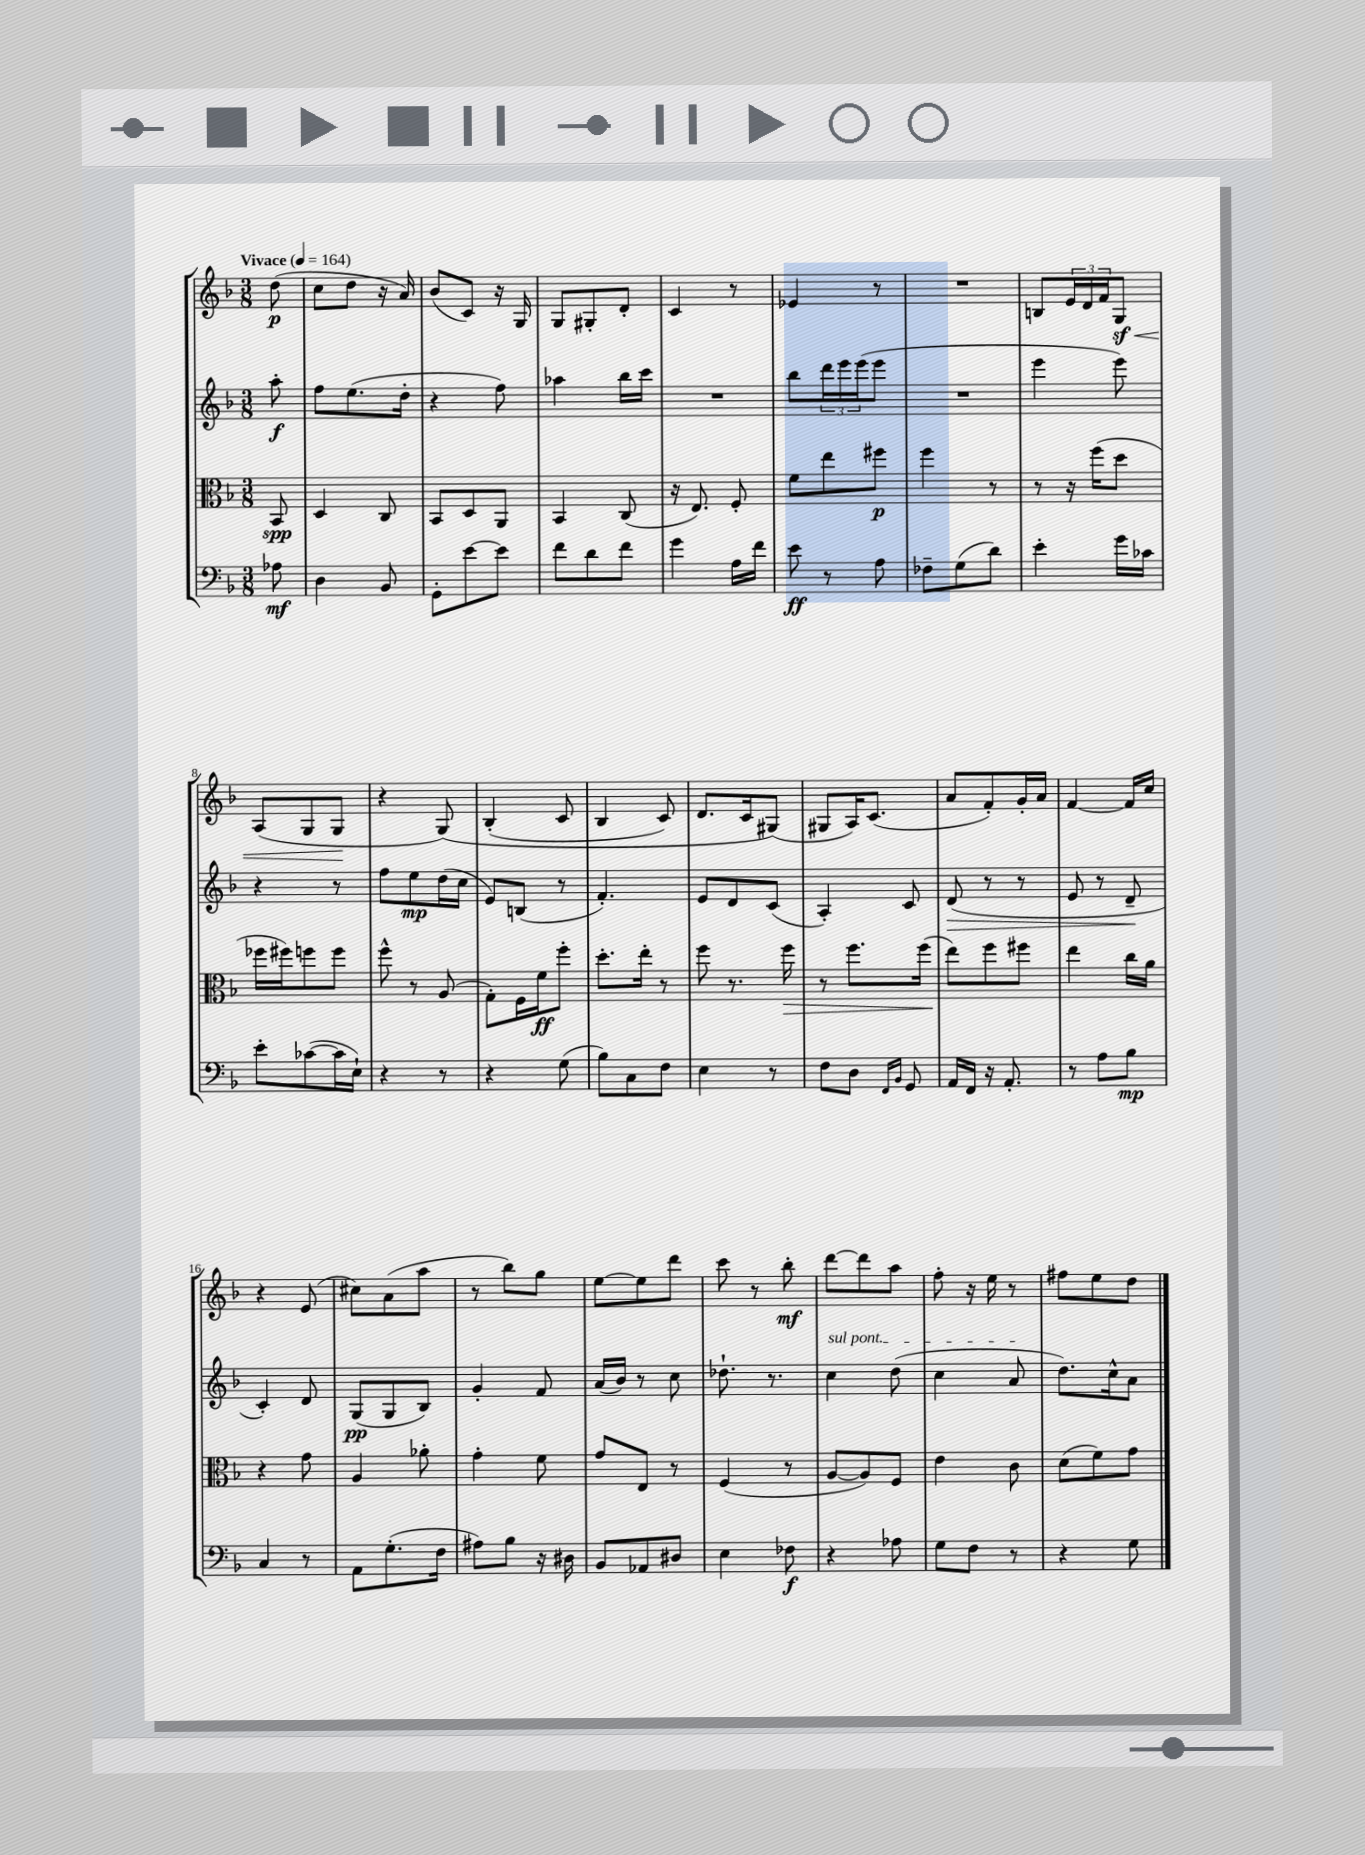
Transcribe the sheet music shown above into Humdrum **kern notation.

**kern	**kern	**kern	**kern
*staff4	*staff3	*staff2	*staff1
*clefF4	*clefC3	*clefG2	*clefG2
*k[b-]	*k[b-]	*k[b-]	*k[b-]
*M3/8	*M3/8	*M3/8	*M3/8
*MM164	*MM164	*MM164	*MM164
8A-	8BB-	8aa'	(8dd
=	=	=	=
4D	4D	8ff	8cc
.	.	(8.ee	8dd
8BB-	8C	.	16r
.	.	16dd'	16a)
=	=	=	=
8GG'	8BB-	4r	(8b-
[8e	8D	.	8c)
8e]	8AA	8ff)	16r
.	.	.	16G
=	=	=	=
8f	4BB-	4aa-	8G
8d	.	.	8G#'
8f	(8C	16bb-	8d'
.	.	16ccc	.
=	=	=	=
4g	16r	4.r	4c
.	8.E)	.	.
16A	8F'	.	8r
16f	.	.	.
=	=	=	=
8e	8f	8bb-	4e-
8r	8ee	24ddd	.
.	.	24eee	.
.	.	(24eee	.
8A	8ff#	8eee	8r
=	=	=	=
8F-~	4ff	4.r	4.r
(8G	.	.	.
8d)	8r	.	.
=	=	=	=
4e'	8r	4eee	8B
.	16r	.	24e
.	.	.	24d
.	(16ff	.	.
.	.	.	24f
16g	8dd	8eee)	8G
16c-	.	.	.
=	=	=	=
8e'	16ff-	4r	(8A
.	16ff#)	.	.
([8c-	8ff	.	8G
16c-]	8ff	8r	8G
16E`)	.	.	.
=	=	=	=
4r	8ff^^	8ff	4r
.	8r	8ee	.
8r	(8A	(16dd	&(8G)
.	.	16cc	.
=	=	=	=
4r	8G')	8e)	(4B-'
.	16F	(8B	.
.	16f	.	.
(8G	8ff'	8r	8c
=	=	=	=
8B-)	8.dd'	4.f')	4B-
8C	.	.	.
.	16ee'	.	.
8F	8r	.	8c)
=	=	=	=
4E	8ff	8e	8.d
.	8.r	8d	.
.	.	.	16c
8r	.	(8c	(8G#&)
.	16ff	.	.
=	=	=	=
8F	8r	4A')	8G#
8D	8.ff	.	16A)
.	.	.	(8.c
16qqFF	.	.	.
16qqBB-	.	.	.
8GG	.	8c	.
.	(16ff	.	.
=	=	=	=
16AA	8ee)	(8d	8a
16FF	.	.	.
16r	8ff	8r	8f')
8.AA'	.	.	.
.	8ff#	8r	16g'
.	.	.	16a
=	=	=	=
8r	4ee	8e	[4f
8A	.	8r	.
8B-	16cc	8d~	16f]
.	16a	.	16cc
=	=	=	=
4C	4r	4c')	4r
8r	8g	8d	(8e
=	=	=	=
8AA	4A	(8G	8cc#)
(8.G'	.	8G	(8a
.	8a-'	8B-)	8aa
16F	.	.	.
=	=	=	=
8A#)	4g'	4g'	8r
8B-	.	.	8bb-)
16r	8f	8f	8gg
16D#	.	.	.
=	=	=	=
8BB-	8g	(16a	[8ee
.	.	16b-)	.
8AA-	8E	8r	8ee]
8D#	8r	8cc	8ddd
=	=	=	=
4E	(4F	8.dd-`	8ccc
.	.	.	8r
.	.	8.r	.
8F-	8r	.	8bb-'
=	=	=	=
4r	[8A	4cc	[8ddd
.	8A])	.	8ddd]
8A-	8F	(8dd	8aa
=	=	=	=
8G	4e	4cc	8ff'
8F	.	.	16r
.	.	.	16ee
8r	8c	8a	8r
=	=	=	=
4r	(8d	8.dd)	8ff#
.	8f)	.	8ee
.	.	16cc^^	.
8G	8g	8a	8dd
==	==	==	==
*-	*-	*-	*-
